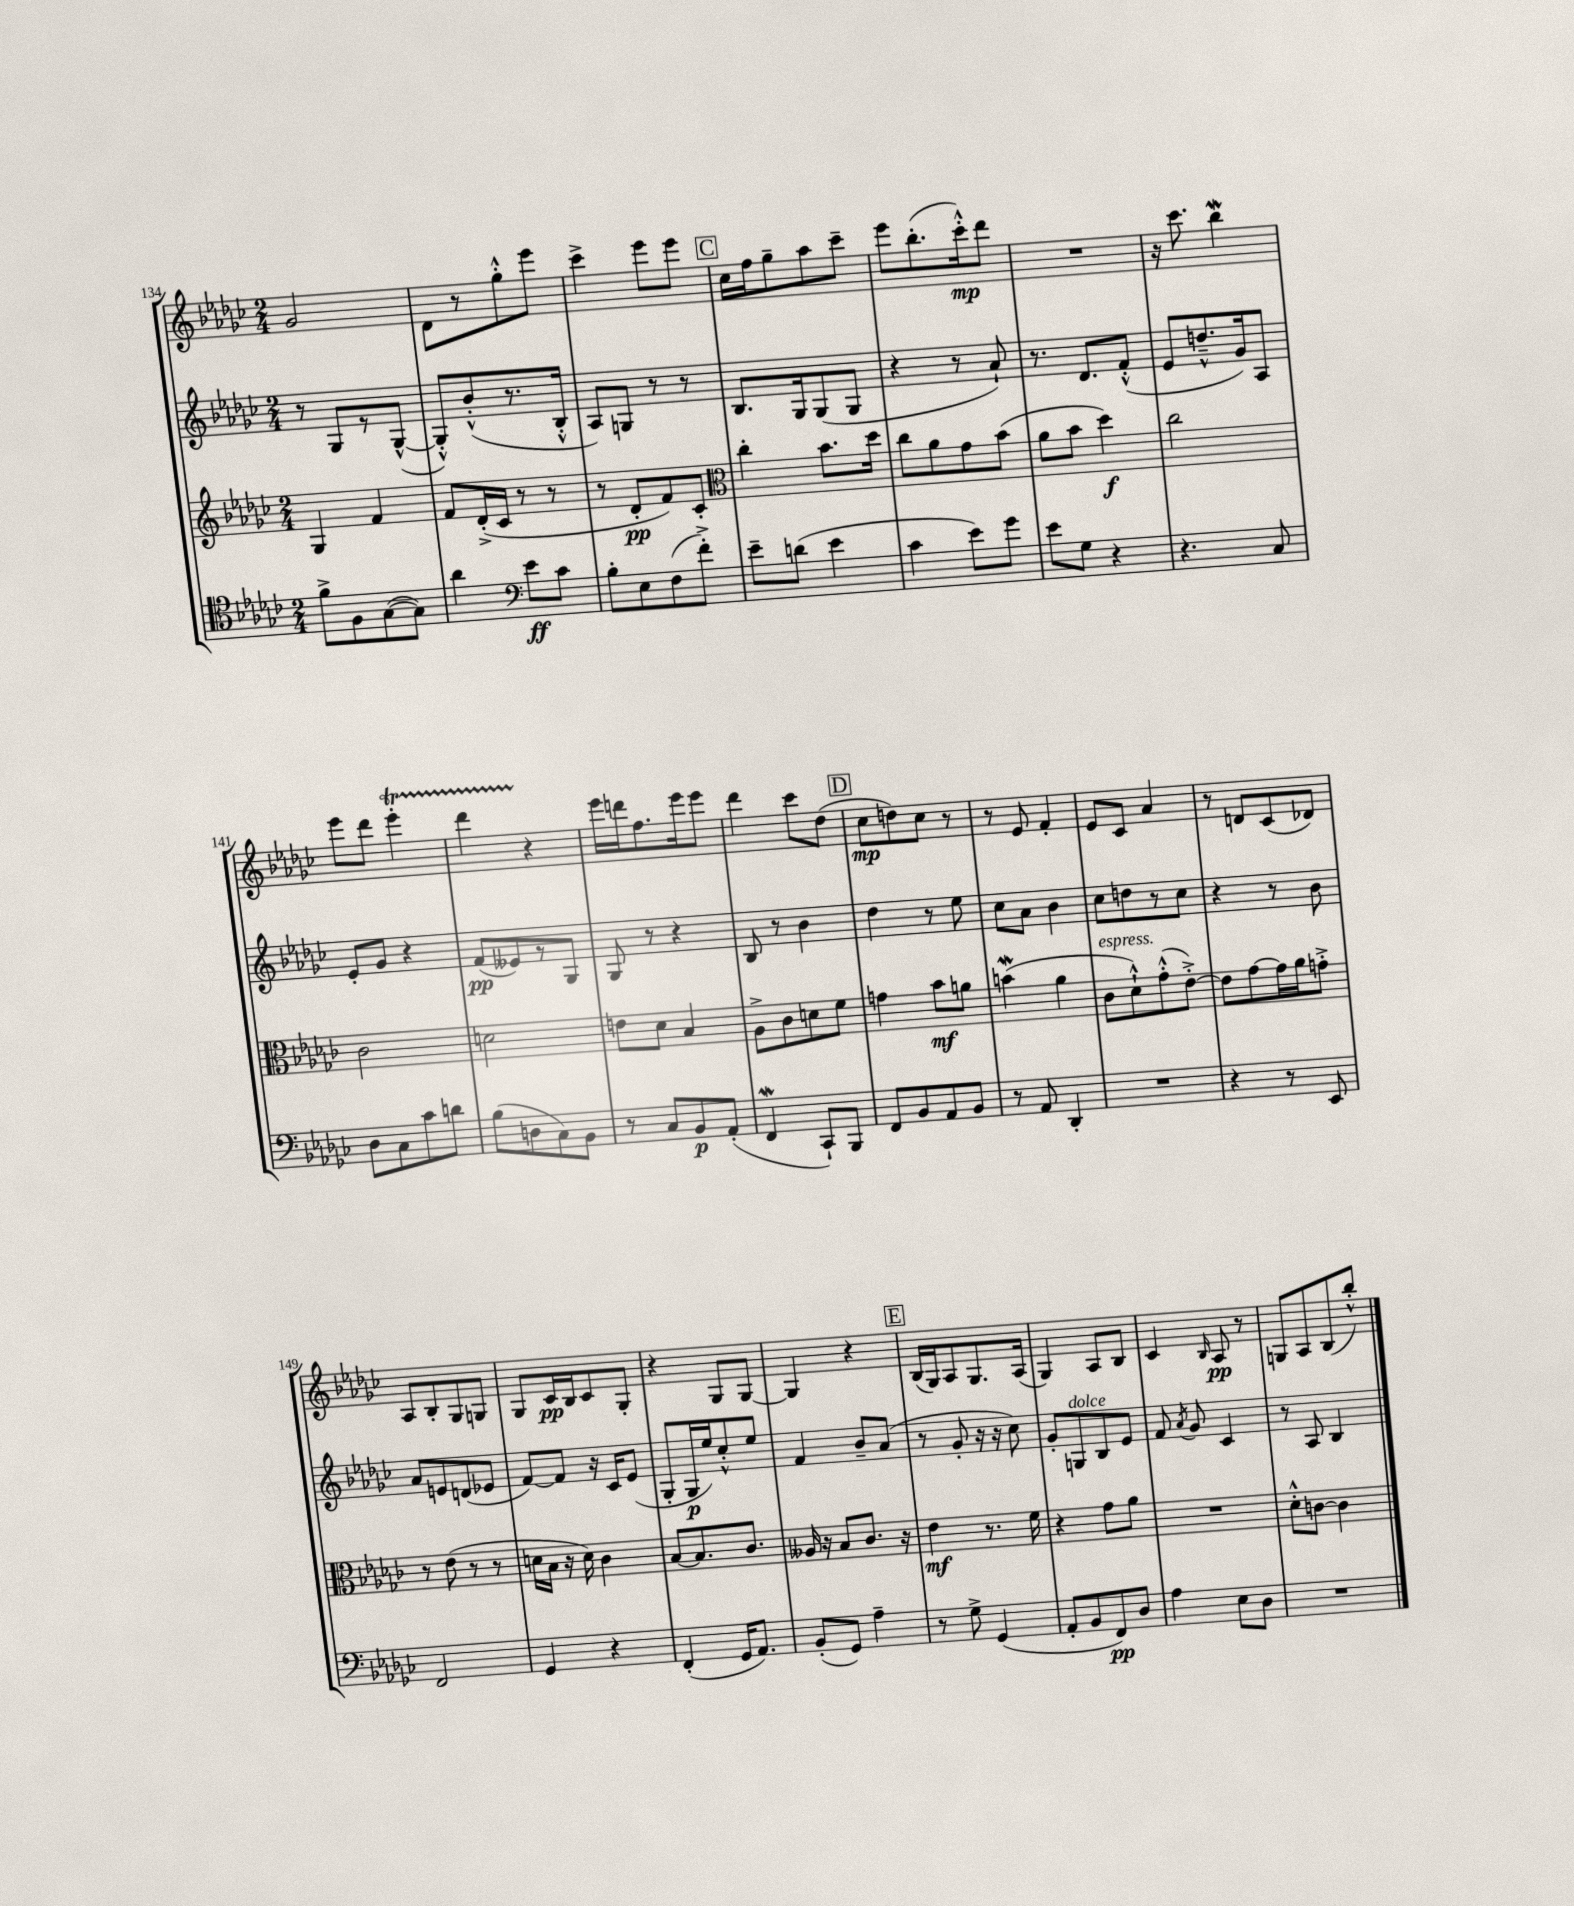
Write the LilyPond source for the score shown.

<<
\new StaffGroup <<
\new Staff = "s0" {
    \clef treble \key ges \major \numericTimeSignature \time 2/4
    \autoBeamOff ges'2 |
    des'8[ r8 ges''8-.-^ ees'''8] |
    ces'''4-> ees'''8[ ees'''8] |
    \mark \markup { \box "C" } ces''16[ f''16 ges''8-- aes''8 ces'''8]-- |
    ees'''8[ bes''8.-.( ces'''16-.-^\mp) des'''8] |
    R2 |
    r16 ces'''8. bes''4\mordent |
    ees'''8[ des'''8] ees'''4-.\startTrillSpan |
    des'''4 r4\stopTrillSpan |
    ees'''16[ d'''16 f''8. ees'''16 ees'''8] |
    des'''4 ces'''8[ des''8]( |
    \mark \markup { \box "D" } ces''8[\mp d''8) ces''8] r8 |
    r8 ees'8 f'4-. |
    ees'8[ ces'8] aes'4 |
    r8 d'8[ ces'8( des'8]) |
    aes8[ bes8-. ges8 g8] |
    ges8[ ces'16\pp bes16 ces'8 ges8]-. |
    r4 ges8[ ges8]~ |
    ges4 r4 |
    \mark \markup { \box "E" } bes16[( ges16) aes8 ges8. aes16]( |
    ges4) aes8[ bes8] |
    ces'4 \grace { bes16 } aes8\pp r8 |
    g8[ aes8 bes8( bes''8]-.-^) \bar "|." |
}
\new Staff = "s1" {
    \clef treble \key ges \major \numericTimeSignature \time 2/4
    \autoBeamOff r8 ges8[ r8 ges8]~-^( |
    ges8[-.-^) bes'8-.-^( r8. bes16]-.-^ |
    aes8[) g8] r8 r8 |
    \mark \markup { \box "C" } bes8.[ ges16 ges8( ges8] |
    r4 r8 aes'8-!) |
    r8. des'8.[ f'8]-.-^( |
    ees'8[ d''8.---^ ges'16) aes8] |
    ees'8[-. ges'8] r4 |
    f'8[\pp( eeses'8) r8 ges8] |
    ges8 r8 r4 |
    bes8 r8 bes'4 |
    \mark \markup { \box "D" } des''4 r8 ees''8 |
    ces''8[ aes'8] bes'4 |
    ces''8[ d''8 r8 ces''8] |
    r4 r8 bes'8 |
    aes'8[ e'8 d'8( ees'8] |
    f'8[~) f'8] r16 ces'16[ ees'8]( |
    ges8[-. ges16\p ees''16) ces''8-.-^ ees''8] |
    f'4 bes'8[-- aes'8]( |
    \mark \markup { \box "E" } r8 ges'8-. r16 r16 ces''8) |
    ges'8[-. g8^\markup { \italic "dolce" } bes8 ees'8] |
    f'8 \acciaccatura { aes'8 } ges'8 ces'4 |
    r8 aes8 bes4 \bar "|." |
}
\new Staff = "s2" {
    \clef treble \key ges \major \numericTimeSignature \time 2/4
    \autoBeamOff ges4 f'4 |
    f'8[ des'16-.->( ces'16] r8 r8 |
    r8 des'8[-.\pp f'8) ces'8]-. |
    \mark \markup { \box "C" } \clef alto ces''4-. bes'8.[ des''16] |
    ces''8[ aes'8 ges'8 bes'8]( |
    aes'8[ bes'8] des''4\f) |
    ces''2 |
    ces'2 |
    d'2 |
    e'8[ des'8] bes4 |
    aes8[-> ces'8 d'8 f'8] |
    \mark \markup { \box "D" } g'4 bes'8[\mf a'8] |
    b'4\mordent( aes'4 |
    ces'8[^\markup { \italic "espress." } des'8-!-^) ges'8-.-^( ees'8]~-.->) |
    ees'8[ ges'8~ ges'16 aes'16 g'8]-.-> |
    r8 ees'8( r8 r8 |
    d'16[ bes16] r16 d'16) ces'4 |
    bes8[~ bes8. ces'8.] |
    aeses16 r16 bes8[ ces'8.] r16 |
    \mark \markup { \box "E" } ees'4\mf r8. f'16 |
    r4 ges'8[ aes'8] |
    R2 |
    des'8[-.-^ c'8]~ c'4 \bar "|." |
}
\new Staff = "s3" {
    \clef tenor \key ges \major \numericTimeSignature \time 2/4
    \autoBeamOff f'8[-> f8 ges8~( ges8]) |
    aes'4 \clef bass ees'8[\ff ces'8] |
    bes8[-. ees8 f8( f'8]-.->) |
    \mark \markup { \box "C" } ees'8[-- d'8]( ees'4 |
    ces'4 ees'8[) ges'8] |
    ees'8[ ges8] r4 |
    r4. ces8 |
    des8[ ces8 ces'8 d'8] |
    bes8[( d8 ces8) bes,8] |
    r8 ces8[ bes,8\p aes,8]-.( |
    f,4\mordent ces,8[-!) bes,,8] |
    \mark \markup { \box "D" } f,8[ bes,8 aes,8 bes,8] |
    r8 aes,8 des,4-. |
    R2 |
    r4 r8 ees,8 |
    f,2 |
    ges,4 r4 |
    f,4-.( ges,16[ aes,8.]) |
    bes,8[-.( ges,8]) aes4-- |
    \mark \markup { \box "E" } r8 ges8-> ges,4( |
    aes,8[-. bes,8 f,8\pp) des8] |
    aes4 ees8[ des8] |
    R2 \bar "|." |
}
>>
>>
\layout { \context { \Score currentBarNumber = #134 } }
